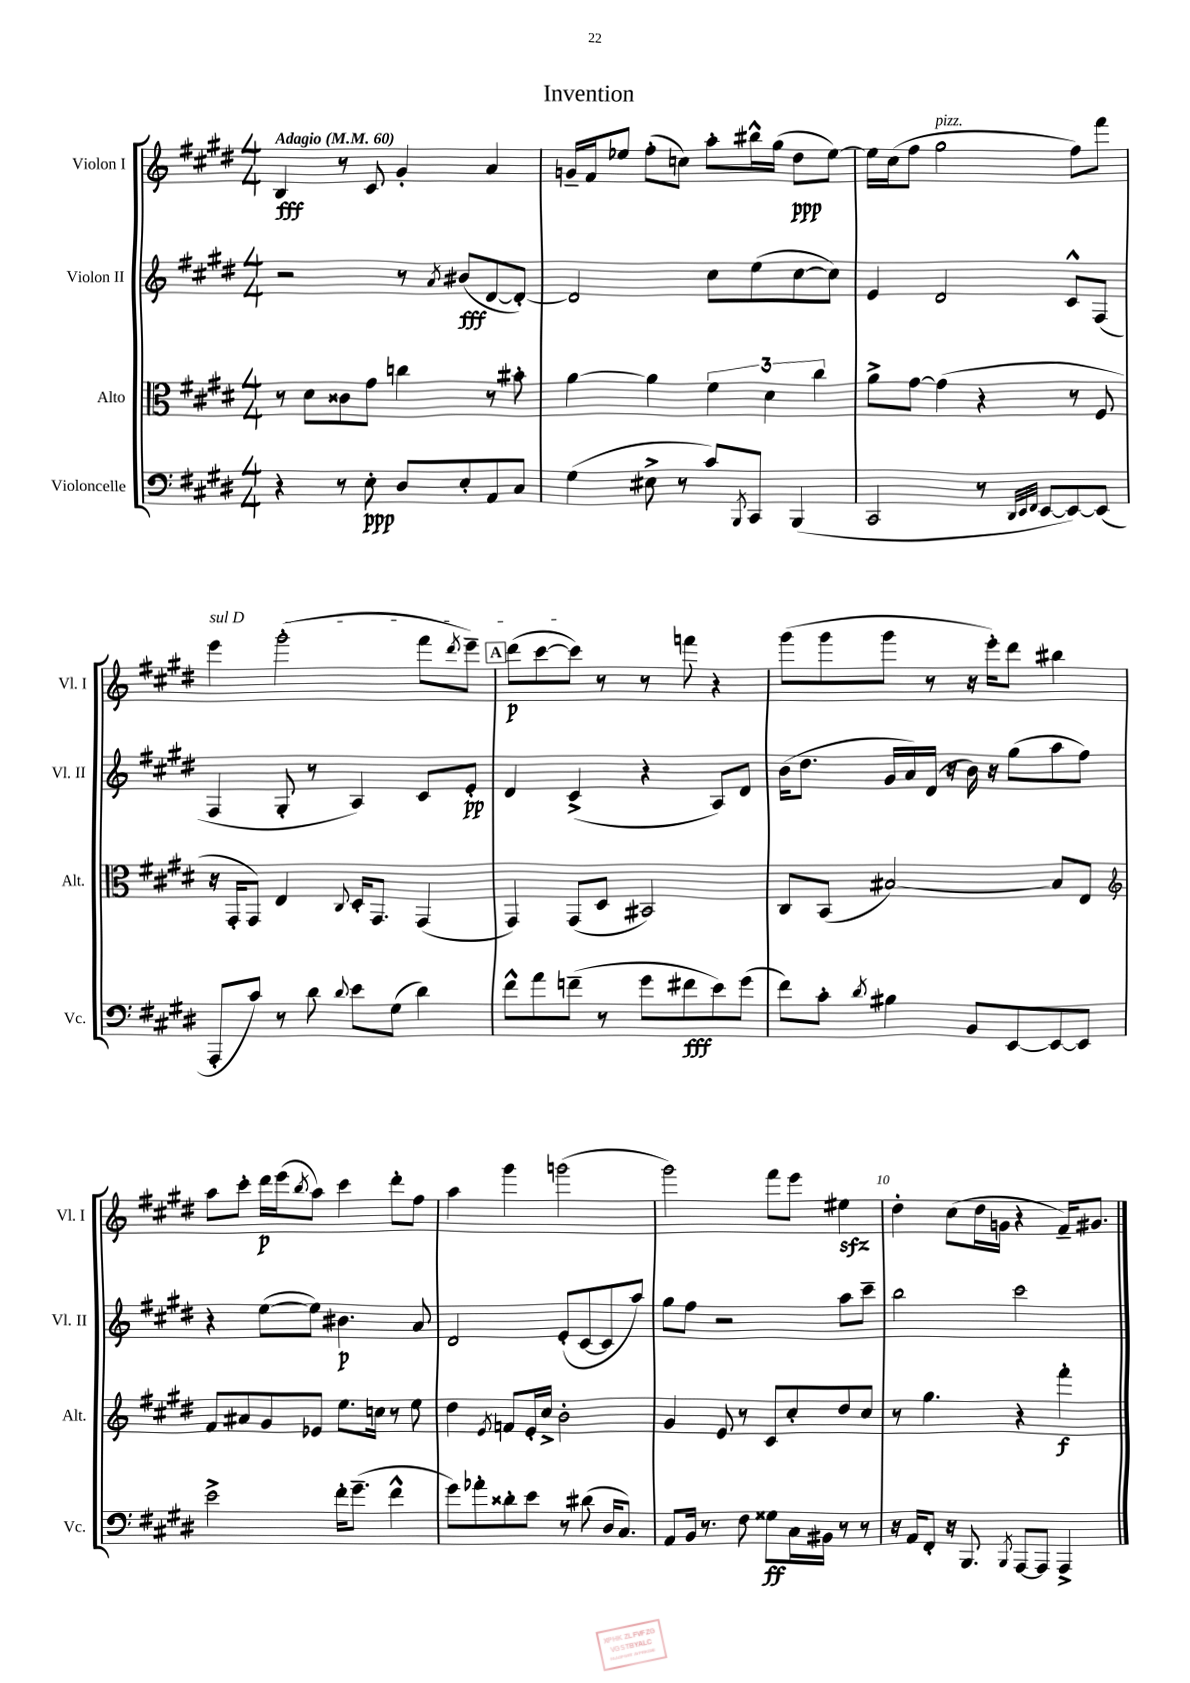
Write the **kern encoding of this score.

**kern	**dynam	**kern	**dynam	**kern	**dynam	**kern	**dynam
*part4	*part4	*part3	*part3	*part2	*part2	*part1	*part1
*staff4	*staff4	*staff3	*staff3	*staff2	*staff2	*staff1	*staff1
*I"Violoncelle	*	*I"Alto	*	*I"Violon II	*	*I"Violon I	*
*I'Vc.	*	*I'Alt.	*	*I'Vl. II	*	*I'Vl. I	*
*clefF4	*	*clefC3	*	*clefG2	*	*clefG2	*
*k[f#c#g#d#]	*	*k[f#c#g#d#]	*	*k[f#c#g#d#]	*	*k[f#c#g#d#]	*
*M4/4	*	*M4/4	*	*M4/4	*	*M4/4	*
*MM60	*	*MM60	*	*MM60	*	*MM60	*
=1	=1	=1	=1	=1	=1	=1	=1
!	!	!	!	!	!	!LO:TX:a:B:t=Adagio	!
4r	.	8r	.	2r	.	4B/	fff
.	.	8d#\L	.	.	.	.	.
8r	.	8c##X\	.	.	.	8r	.
8E'\	ppp	8g#\J	.	.	.	8c#/	.
8D#/L	.	4ccn\	.	8r	.	4g#'/	.
.	.	.	.	8qa/	.	.	.
8E'/	.	.	.	(8b#X/L	fff	.	.
8AA/	.	8r	.	[8d#/	.	4a/	.
8C#/J	.	8b#X'\	.	8d#'/J_)	.	.	.
=2	=2	=2	=2	=2	=2	=2	=2
(4G#\	.	[4a\	.	2d#/]	.	16gn~/LL	.
.	.	.	.	.	.	16f#/J	.
.	.	.	.	.	.	8ee-X/J	.
8E#X^\	.	4a\]	.	.	.	(8ff#'\L	.
8r	.	.	.	.	.	8ccn\J)	.
8c#/L)	.	6f#\	.	8cc#\L	.	8aa'\L	.
8qBBB/	.	.	.	.	.	.	.
8CC#/J	.	.	.	(8ee\	.	16bb#X^^\L	.
.	.	6d#\	.	.	.	.	.
.	.	.	.	.	.	(16gg#\JJ	.
(4BBB/	.	.	.	[8cc#\	.	8dd#\L	ppp
.	.	6cc#\	.	.	.	.	.
.	.	.	.	8cc#\J])	.	[8ee-\J)	.
=3	=3	=3	=3	=3	=3	=3	=3
2CC#/	.	8a^\L	.	4e/	.	16ee-\LL]	.
.	.	.	.	.	.	(16cc#\J	.
.	.	[8g#\J	.	.	.	8ff#\J	.
!	!	!	!	!	!	!LO:TX:a:i:t=pizz.	!
.	.	(4g#\]	.	2d#/	.	2gg#\	.
8r	.	4r	.	.	.	.	.
32qqDD#/LLL	.	.	.	.	.	.	.
32qqEE/	.	.	.	.	.	.	.
32qqFF#/JJJ	.	.	.	.	.	.	.
[8EE/L	.	.	.	.	.	.	.
8EE/_)	.	8r	.	8c#^^/L	.	8ff#\L)	.
(8EE/J]	.	8F#/	.	(8F#/J	.	8fff#\J	.
!!LO:LB:g=z
=4	=4	=4	=4	=4	=4	=4	=4
!	!	!	!	!	!	!LO:TX:a:i:t=sul D	!
8AAA'/L	.	16r	.	4F#/	.	4eee\	.
.	.	16GG#'/KL	.	.	.	.	.
8c#/J)	.	8GG#/J)	.	.	.	.	.
8r	.	4E/	.	8G#'/	.	(2ggg#'\	.
8d#\	.	.	.	8r	.	.	.
8qqd#/	.	8qqC#/	.	.	.	.	.
8e\L	.	16D#'/KL	.	4A/)	.	.	.
.	.	8.GG#/J	.	.	.	.	.
(8G#\J	.	.	.	.	.	.	.
4d#\)	.	(4GG#/	.	8c#/L	.	8fff#\L	.
.	.	.	.	.	.	8qddd#/	.
.	.	.	.	8e'/J	pp	8eee~\J)	.
!!LO:REH:place=s1:t=A
=5	=5	=5	=5	=5	=5	=5	=5
8f#^^\L	.	4GG#/)	.	4d#/	.	(8ddd#\L	p
8a\	.	.	.	.	.	[8ccc#\	.
(8fn~\J	.	(8GG#/L	.	(4c#^/	.	8ccc#\J])	.
8r	.	8D#/J	.	.	.	8r	.
8g#\L	.	2BB#X/)	.	4r	.	8r	.
8f#X\	fff	.	.	.	.	8fffn\	.
8e\)	.	.	.	8A/L)	.	4r	.
(8g#\J	.	.	.	8d#/J	.	.	.
=6	=6	=6	=6	=6	=6	=6	=6
8f#\L)	.	8C#/L	.	(16b\KL	.	(8ggg#\L	.
.	.	.	.	8.dd#\J	.	.	.
8c#'\J	.	(8BB/J	.	.	.	8ggg#\	.
8qd#/	.	.	.	.	.	.	.
4B#X\	.	[2B#X/)	.	16g#/LL	.	8ggg#\J	.
.	.	.	.	16a/)	.	.	.
.	.	.	.	(16d#/JJ	.	8r	.
.	.	.	.	16r	.	.	.
8BB/L	.	.	.	16b\)	.	16r	.
.	.	.	.	16r	.	16eee'\KL)	.
[8EE/	.	.	.	(8gg#\L	.	8ddd#\J	.
8EE/_	.	8B#/L]	.	8aa\	.	4bb#X\	.
8EE/J]	.	8E/J	.	8ff#\J)	.	.	.
!!LO:LB:g=z
=7	=7	=7	=7	=7	=7	=7	=7
*	*	*clefG2	*	*	*	*	*
2e^\	.	8f#/L	.	4r	.	8aa\L	.
.	.	8a#X/	.	.	.	8ccc#'\J	.
.	.	8g#/	.	([8ee\L	.	16ddd#\LL	p
.	.	.	.	.	.	(16eee\J	.
.	.	.	.	.	.	8qbb/	.
.	.	8e-X/J	.	8ee\J])	.	8aa\J)	.
16f#'\KL	.	8.ee\L	.	4.b#X\	p	4ccc#\	.
(8.g#~\J	.	.	.	.	.	.	.
.	.	16ccn\Jk	.	.	.	.	.
4f#^^\	.	8r	.	.	.	8ddd#'\L	.
.	.	8ee\	.	8a/	.	8ff#\J	.
=8	=8	=8	=8	=8	=8	=8	=8
8g#\L)	.	4dd#\	.	2d#/	.	4aa\	.
8a-X'\	.	.	.	.	.	.	.
.	.	8qe/	.	.	.	.	.
8d##X'\	.	8fn/L	.	.	.	4ggg#\	.
8e\J	.	16e'/L	.	.	.	.	.
.	.	16cc#^/JJ	.	.	.	.	.
8r	.	2b'\	.	(8e'/L	.	(2gggn\	.
(8d#X\	.	.	.	[8c#/	.	.	.
16D#/KL	.	.	.	8c#/]	.	.	.
8.C#/J)	.	.	.	.	.	.	.
.	.	.	.	8aa/J)	.	.	.
=9	=9	=9	=9	=9	=9	=9	=9
8AA/L	.	4g#/	.	8gg#\L	.	2ggg#\)	.
16BB/Jk	.	.	.	8ff#\J	.	.	.
8.r	.	.	.	.	.	.	.
.	.	8e/	.	2r	.	.	.
8F#\	.	8r	.	.	.	.	.
8G##X\L	ff	8c#/L	.	.	.	8fff#\L	.
16C#\L	.	8cc#'/	.	.	.	8eee\J	.
16BB#X\JJ	.	.	.	.	.	.	.
8r	.	8dd#/	.	8aa\L	.	4ee#Xzz\	.
8r	.	8cc#/J	.	8ccc#~\J	.	.	.
=10	=10	=10	=10	=10	=10	=10	=10
16r	.	8r	.	2bb\	.	4dd#'\	.
16AA/KL	.	.	.	.	.	.	.
8FF#'/J	.	4.gg#\	.	.	.	.	.
16r	.	.	.	.	.	(8cc#\L	.
8.BBB/	.	.	.	.	.	.	.
.	.	.	.	.	.	16dd#\L	.
.	.	.	.	.	.	16gn\JJ	.
8qBBB/	.	.	.	.	.	.	.
[8AAA/L	.	4r	.	2ccc#\	.	4r	.
8AAA/J]	.	.	.	.	.	.	.
4AAA^/	.	4fff#'\	f	.	.	16f#~/KL)	.
.	.	.	.	.	.	8.g#X/J	.
==	==	==	==	==	==	==	==
*-	*-	*-	*-	*-	*-	*-	*-
